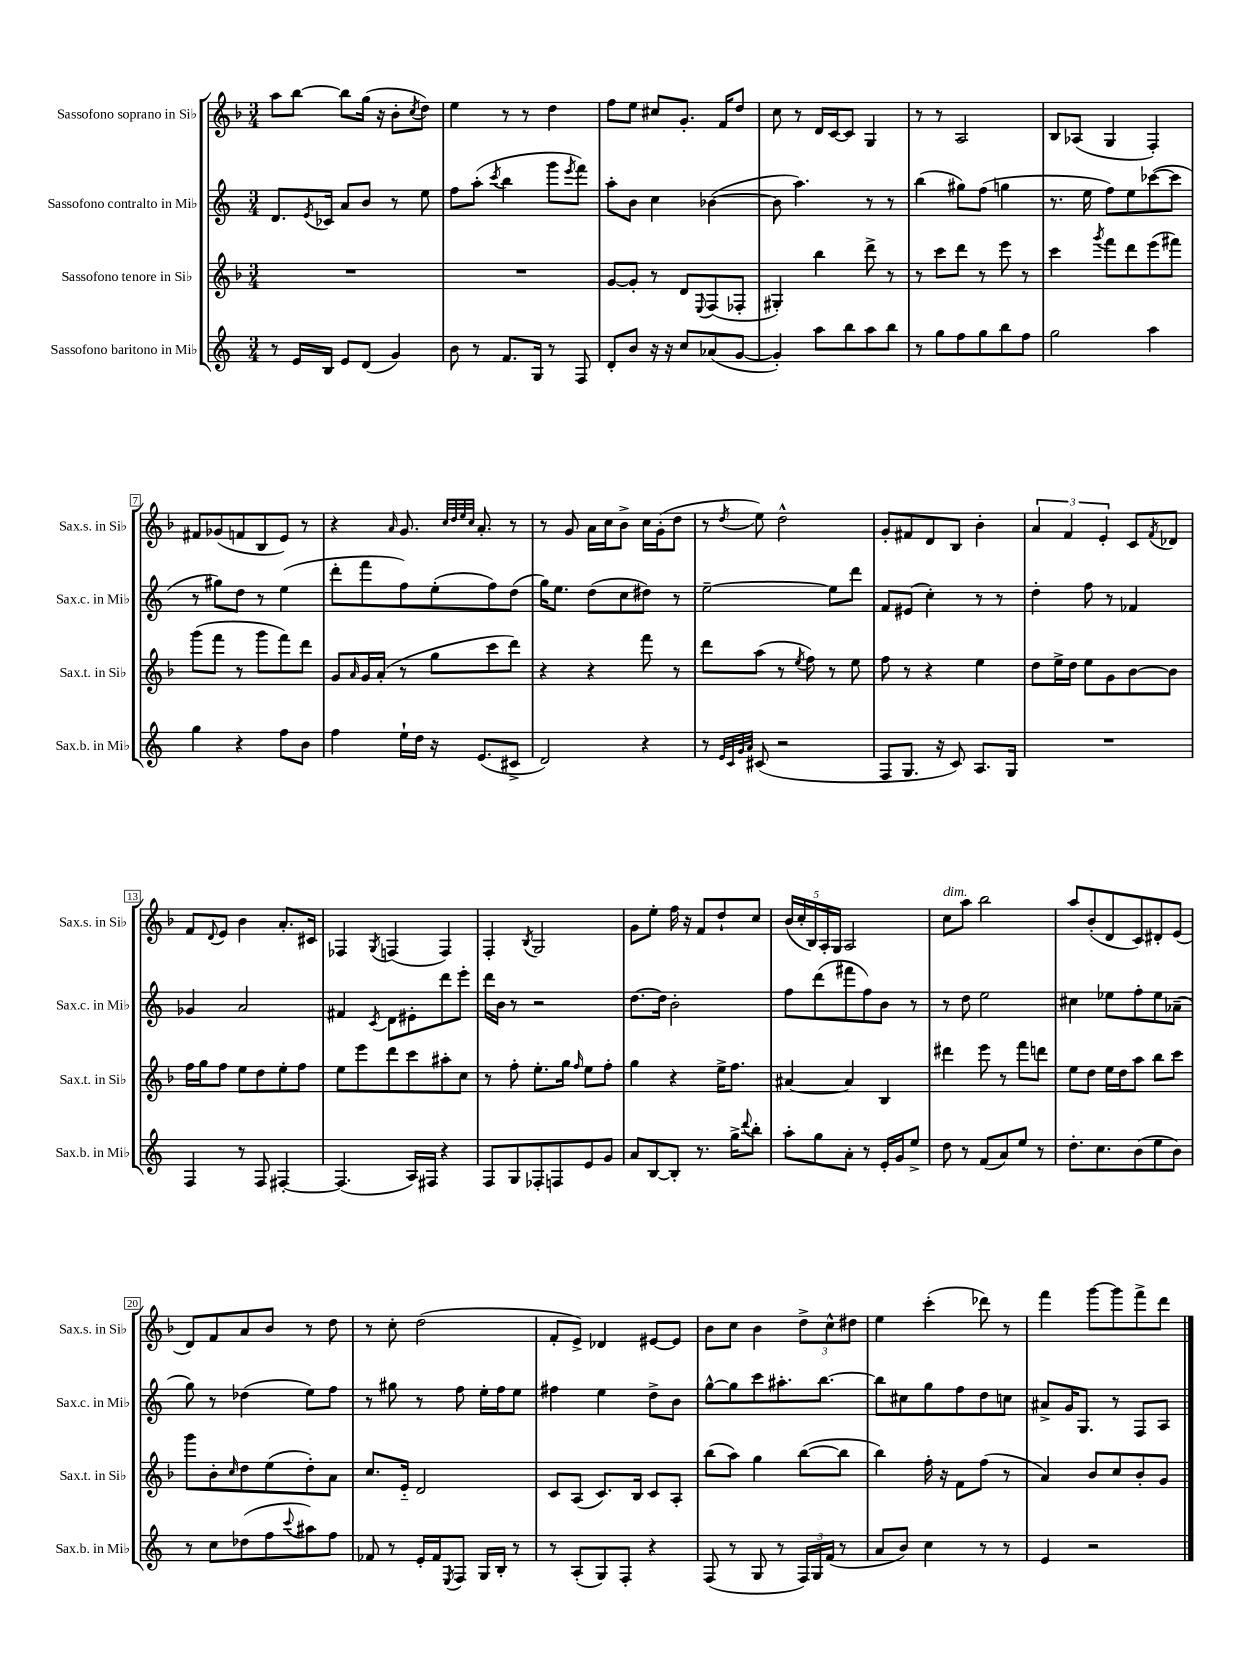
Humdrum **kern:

**kern	**kern	**kern	**kern
*staff4	*staff3	*staff2	*staff1
*clefG2	*clefG2	*clefG2	*clefG2
*k[]	*k[b-]	*k[]	*k[b-]
*M3/4	*M3/4	*M3/4	*M3/4
8r	2.r	8.d	8aa
16e	.	.	[8bb-
.	.	8qe	.
16B	.	16c-	.
8e	.	8a	8bb-]
(8d	.	8b	(16gg
.	.	.	16r
4g)	.	8r	8b-'
.	.	.	8qcc
.	.	8ee	8dd)
=	=	=	=
8b	2.r	8ff	4ee
8r	.	(8aa'	.
.	.	8qccc	.
8.f	.	4bb	8r
.	.	.	8r
16G	.	.	.
8r	.	8ggg	4dd
.	.	8qeee	.
8F	.	8fff)	.
=	=	=	=
8d'	[8g	8aa'	8ff
8b	8g']	8b	8ee
16r	8r	4cc	8cc#
16r	.	.	.
8cc	8d	.	8.g'
.	8qqE	.	.
(8a-	(8F	([4b-	.
.	.	.	16f
[8g	8F-'	.	8dd
=	=	=	=
4g'])	4G#')	8b-]	8cc
.	.	4.aa)	8r
8aa	4bb-	.	16d
.	.	.	[16c
8bb	.	.	8c]
8aa	8ddd^	8r	4G
8bb	8r	8r	.
=	=	=	=
8r	8r	(4bb	8r
8gg	8ccc	.	8r
8ff	8ddd	8gg#)	2A
8gg	8r	(8ff	.
8bb	8eee	4gg	.
8ff	8r	.	.
=	=	=	=
2gg	4ccc	8.r	8B-
.	.	.	(8A-
.	.	16ee	.
.	8qggg	.	.
.	8fff	8ff)	4G
.	8ddd	8ee	.
4aa	(8eee	([8ccc-	4F')
.	8fff#)	8ccc-]	.
=	=	=	=
4gg	(8ggg	8r	8f#
.	8fff	8gg#)	(8g-
4r	8r	8dd	8f
.	8ggg	8r	8B-
8ff	8fff)	(4ee	8e)
8b	8ddd	.	8r
=	=	=	=
4ff	8g	8ddd'	4r
.	16qqa	.	.
.	16g	8fff	.
.	(16a'	.	.
.	.	.	16qqa
16ee`	8r	8ff)	8.g
16dd	.	.	.
16r	8gg	(8ee'	.
.	.	.	32qqcc
.	.	.	32qqdd
.	.	.	32qqee
.	.	.	32qqcc
(8.e	.	.	8.a'
.	8ccc	8ff)	.
8c#^	8ddd)	(8dd	8r
=	=	=	=
2d)	4r	16gg)	8r
.	.	8.ee	.
.	.	.	8g
.	4r	(8dd	16a
.	.	.	16cc
.	.	8cc	8b-^
4r	8fff	8dd#)	16cc
.	.	.	(16g'
.	8r	8r	8dd
=	=	=	=
8r	8ddd	[2ee~	8r
32qqe	.	.	.
32qqc	.	.	.
32qqg	.	.	.
32qqa	.	.	8qdd
(8c#	(8aa	.	8ee)
2r	8r	.	2dd^^
.	8qee	.	.
.	8ff)	.	.
.	8r	8ee]	.
.	8ee	8ddd	.
=	=	=	=
8F	8ff	8f	8g'
8.G	8r	(8e#	8f#
.	4r	4cc')	8d
16r	.	.	.
8c)	.	.	8B-
8.A	4ee	8r	4b-'
.	.	8r	.
16G	.	.	.
=	=	=	=
2.r	8dd	4dd'	6a
.	16ee^	.	.
.	.	.	6f
.	16dd	.	.
.	8ee	8ff	.
.	.	.	6e'
.	8g	8r	.
.	[8b-	4f-	8c
.	.	.	8qf
.	8b-]	.	8d-
=	=	=	=
4F	16ff	4g-	8f
.	16gg	.	.
.	.	.	8qqd
.	8ff	.	8e
8r	8ee	2a	4b-
8F	8dd	.	.
[4F#'	8ee'	.	8.a'
.	8ff	.	.
.	.	.	16c#
=	=	=	=
(4.F#]	8ee	4f#	4F-
.	8eee	.	.
.	.	8qc	8qG
.	8ddd	8d	(4F
16A)	8ccc	8e#'	.
16F#	.	.	.
4r	8aa#'	8ddd	4F)
.	8cc	8eee'	.
=	=	=	=
8F	8r	16ddd	4F'
.	.	16b	.
8G	8ff'	8r	.
.	.	.	8qB-
8F-'	8.ee'	2r	2G
8F	.	.	.
.	16gg	.	.
.	16qqff	.	.
8e	8ee	.	.
8g	8ff'	.	.
=	=	=	=
8a	4gg	[8.dd	8g
[8B	.	.	8ee'
.	.	16dd]	.
8B']	4r	2b'	16ff
.	.	.	16r
8.r	.	.	8f
.	16ee^	.	8dd`
16gg^	8.ff	.	.
8qqddd	.	.	.
8bb'	.	.	8cc
=	=	=	=
8aa'	[4a#	8ff	(20b-
.	.	.	20cc'
.	.	.	20B-)
8gg	.	(8ddd	.
.	.	.	20A'
.	.	.	20G
8a'	4a#]	8fff#	2A
8r	.	8ff)	.
16e'	4B-	8b	.
16g	.	.	.
8ee^	.	8r	.
=	=	=	=
8dd	4ddd#	8r	8cc
8r	.	8dd	8aa
(8f	8eee	2ee	2bb-
8a)	8r	.	.
8ee	8fff	.	.
8r	8ddd	.	.
=	=	=	=
8.dd'	8ee	4cc#	8aa
.	8dd	.	(8b-'
8.cc	.	.	.
.	16ee	8ee-	8d
.	16dd	.	.
(8b	8aa	8ff'	8c)
8ee	8bb-	8ee-	8d#'
8b)	8ccc	(8a-~	(8e
=	=	=	=
8r	8ggg	8gg)	8d)
8cc	8b-'	8r	8f
.	16qqcc	.	.
(8dd-	8dd	(4dd-	8a
8ff	(8ee	.	8b-
8qqccc	.	.	.
8aa#)	8dd')	8ee)	8r
8ff	8a	8ff	8dd
=	=	=	=
8f-	8.cc	8r	8r
8r	.	8gg#	8cc'
.	16e'~	.	.
16e'	2d	8r	(2dd
16f-	.	.	.
8qE	.	.	.
8F	.	8ff	.
16G	.	16ee'	.
16B'	.	16ff	.
8r	.	8ee	.
=	=	=	=
8r	8c	4ff#	8f'
(8A'	(8A	.	8e^)
8G)	8.c)	4ee	4d-
8F'	.	.	.
.	16B-	.	.
4r	8c	8dd^	[8e#
.	8A'	8b	8e#]
=	=	=	=
(8F	(8bb-	[8gg^^	8b-
8r	8aa)	8gg]	8cc
8G	4gg	8ccc	4b-
8r	.	8.aa#'	.
24F)	([8bb-	.	12dd^
24G	.	.	.
.	.	[8.bb	.
(24f	.	.	12cc^^
8r	8bb-]	.	.
.	.	.	12dd#
=	=	=	=
8a	4bb-)	8bb]	4ee
8b)	.	8cc#	.
4cc	16ff'	8gg	(4ccc'
.	16r	.	.
.	8f	8ff	.
8r	(8ff	8dd	8ddd-)
8r	8r	8cc	8r
=	=	=	=
4e	4a)	8a#^	4fff
.	.	16g	.
.	.	8.G	.
2r	8b-	.	[8ggg
.	8cc	8r	8ggg]
.	8b-'	8F	8fff^
.	8g	8A	8ddd
==	==	==	==
*-	*-	*-	*-
